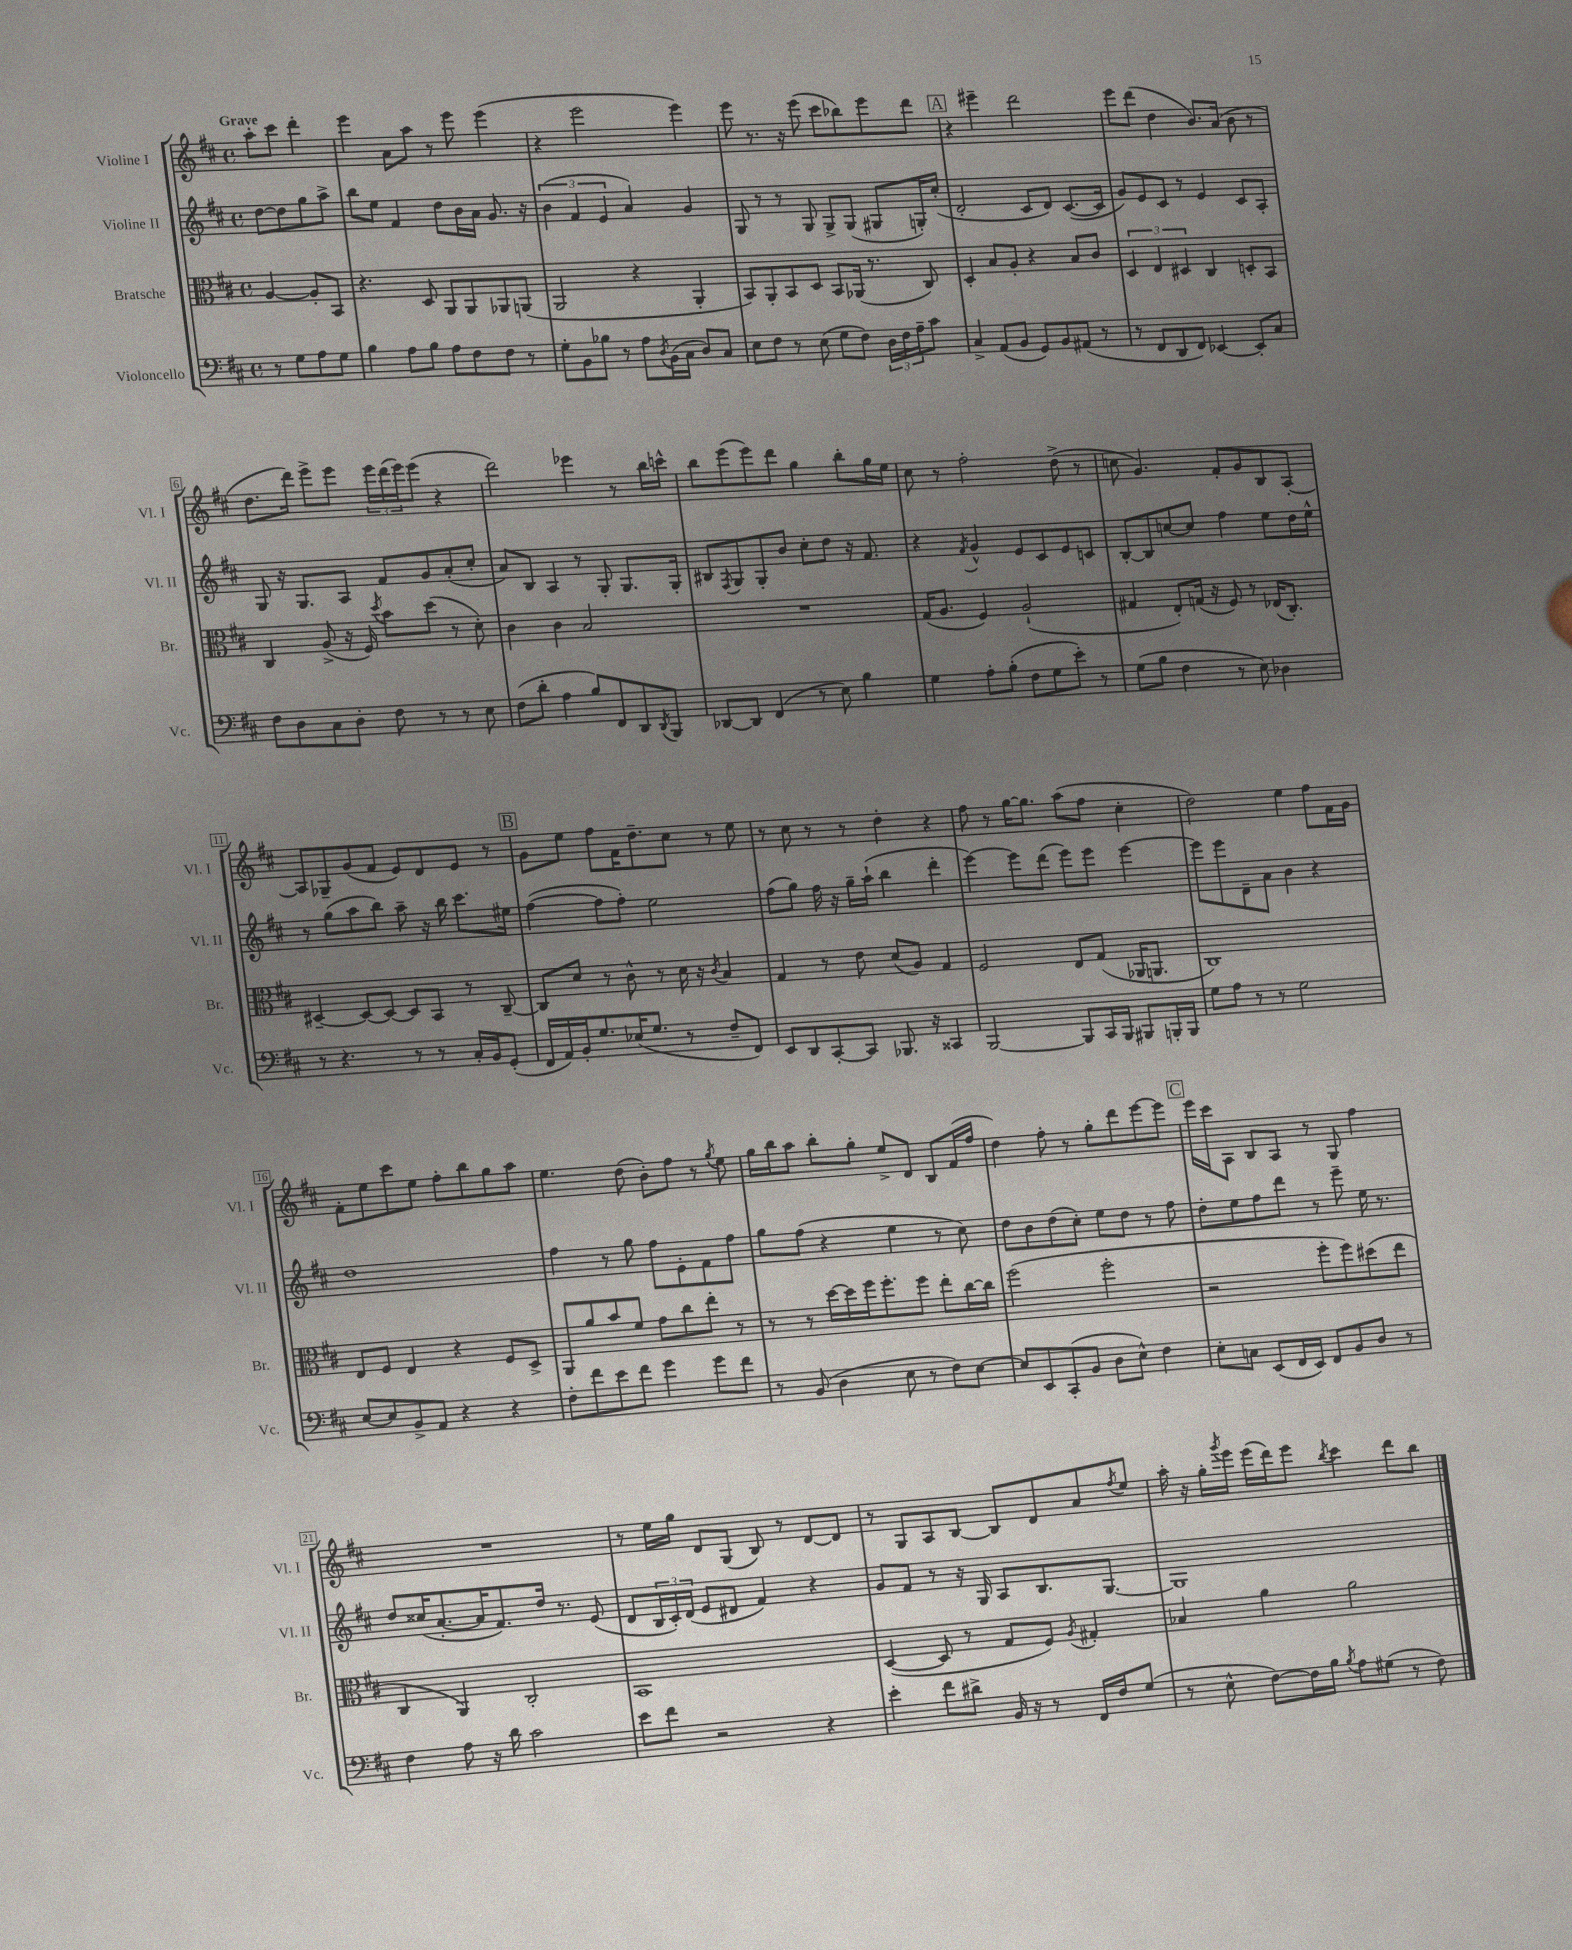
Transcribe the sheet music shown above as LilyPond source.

<<
\new StaffGroup <<
\new Staff = "s0" \with { instrumentName = "Violine I" shortInstrumentName = "Vl. I" } {
    \clef treble \key d \major \defaultTimeSignature \time 4/4 \partial 2 \tempo "Grave"
    a''8-. cis'''8 d'''4-. |
    e'''4 a'8 a''8 r8 e'''8 e'''4( |
    r4 e'''2 e'''4) |
    e'''8 r8. r16 e'''8( cis'''8 bes''8) e'''8 d'''8 |
    \mark \markup { \box "A" } r4 eis'''4-- d'''2 |
    e'''8 d'''8( d''4 b'8.) a'16( b'8 r8 |
    d''8. d'''16) e'''8-> e'''8 \tuplet 3/2 { e'''16 d'''16( e'''16) } e'''8( r4 |
    d'''2) ees'''4 r8 b''16 c'''16-^ |
    b''8 e'''8( e'''8) d'''8 g''4 b''8-. g''16 e''16 |
    cis''8 r8 fis''2-. d''8->( r8 |
    c''8 g'4.) fis'8-. g'8 b8 a8~-. |
    a8 ges8-- g'8( fis'8 e'8) d'8 e'8 r8 |
    \mark \markup { \box "B" } g'8 e''8 fis''8 fis'16 d''8.-- cis''8 r8 e''8 |
    r8 cis''8 r8 r8 d''4-. r4 |
    fis''8 r8 g''16~ g''8. a''8( fis''8 cis''4-. |
    d''2) e''4 fis''8 fis'16 g'16 |
    fis'8-. e''8 cis'''8 e''8 fis''8-. b''8 g''8 a''8 |
    e''4. d''8( b'8-.) fis''8 r8 \acciaccatura { g''8 } e''8 |
    g''16 b''16 a''8 b''8-. g''8-. e''8-> d'8 b8 fis'16( fis''16 |
    d''4) fis''8-. r8 g''8-. d'''8 e'''8~ e'''8 |
    \mark \markup { \box "C" } e'''16 cis'''16 a8 b8 a8 r8 g8 fis''4 |
    R1 |
    r8 e''16 g''16 d'8 g8( b8) r8 d'8~ d'8 |
    r8 g8 a8 b8~ b8 d'8 a'8 \acciaccatura { fis''8 } e''8 |
    a''16-. r16 g''16-. \acciaccatura { g'''8 } e'''16 e'''16( d'''16) e'''8 \acciaccatura { b''8 } cis'''4 d'''8 b''8 \bar "|." |
}
\new Staff = "s1" \with { instrumentName = "Violine II" shortInstrumentName = "Vl. II" } {
    \clef treble \key d \major \defaultTimeSignature \time 4/4 \partial 2
    d''8~ d''8 g''8 a''8-> |
    b''8 e''8 fis'4 d''8 b'16 a'16 g'8. r16 |
    \tuplet 3/2 { b'4( fis'4 e'4 } a'4) g'4 |
    g8 r8 r8 g8 g8-> g8( gis8 g16-.) cis''16-.( |
    \mark \markup { \box "A" } d'2-. cis'8 d'8) cis'8.~( cis'16 |
    g'8) e'8 cis'8 r8 e'4 cis'8 a8-. |
    g8 r16 g8. a8 fis'8 g'8 a'8-.( cis''8-. |
    a'8) b8 a4 r8 g8-. g8. g16-. |
    bis8 \acciaccatura { fis8 } g8 g8-. b'8 cis''8-. d''8 r16 fis'8. |
    r4 \acciaccatura { fis'8 } g'4-^ e'8 cis'8 e'8 c'8 |
    b8~-. b8 c''8~ c''8 fis''4 e''8 d''16 e''16-^ |
    r8 g''8( a''8 b''8) a''8-- r16 b''16 cis'''8. eis''16 |
    \mark \markup { \box "B" } fis''4~( fis''8 fis''8-.) e''2 |
    fis''8( g''8) fis''16 r16 g''16-- a''16-!( b''4 d'''4-. |
    e'''4~) e'''8 d'''8( e'''8) e'''8 e'''4~ |
    e'''8 e'''8 d'8-- a'8 b'4 r4 |
    d''1 |
    fis''4 r8 g''8 fis''8 e'8-. fis'8 fis''8 |
    g''8 fis''8( r4 e''4 r8 cis''8) |
    d''8 b'8 d''8( cis''8-.) e''8 d''8 r8 fis''8 |
    \mark \markup { \box "C" } d''8-. e''8 fis''8 d'''8 r8 e'''8-- e''16 r8. |
    d''8 cisis''16( a'8.~-. a'16 fis'8.) d''16 r8. e'8( |
    d'8 \tuplet 3/2 { b16 cis'16-.) d'16( } e'8 dis'8 fis'4) r4 |
    g'8 fis'8 r8 r16 g16 a8 b8. g8.~ |
    g1 \bar "|." |
}
\new Staff = "s2" \with { instrumentName = "Bratsche" shortInstrumentName = "Br." } {
    \clef alto \key d \major \defaultTimeSignature \time 4/4 \partial 2
    a4~ a8-. b,8 |
    r4. d8 a,8 a,8 aes,8 a,8( |
    a,2 r4 a,4-. |
    b,8) a,8-. b,8 d8 b,8 aes,16( r8. cis8) |
    \mark \markup { \box "A" } d4-. b8 a8-. r4 b8 cis'8 |
    \tuplet 3/2 { d4 e4 dis4 } cis4 d8-. b,8 |
    cis4 a8->( r16 fis16) \acciaccatura { d''8 } b'8 d''8( r8 d'8-.) |
    cis'4 cis'4 b2 |
    R1 |
    g16( a8. fis4) a2-!( |
    gis4 e8-.) g16( r16 fis8) r8 ees16( cis8.-.) |
    dis4~-- dis8~ dis8~ dis8 b,8 r8 cis8~-- |
    \mark \markup { \box "B" } cis8 d'8 r8 cis'8-^ r8 d'16 r16 \acciaccatura { cis'8 } b4 |
    g4 r8 e'8 d'8( a8) g4 |
    fis2 e8 g8( aes,16 a,8. |
    cis1) |
    e8 fis8 e4 r4 fis8 d8-> |
    a,8 a'8 b'8 fis'8 g'8 cis''8 e''8-. r8 |
    r8 r8 d''16~ d''16 fis''16 fis''8.-. fis''8 e''8-. cis''16~ cis''16 |
    fis''2( fis''2-. |
    \mark \markup { \box "C" } r2 fis''8-. fis''8) dis''8( e''8 |
    cis4 a,4) cis2-. |
    b,1 |
    d4~( d8 r8 g8 fis8) \acciaccatura { a8 } gis4-. |
    bes4 a'4 a'2 \bar "|." |
}
\new Staff = "s3" \with { instrumentName = "Violoncello" shortInstrumentName = "Vc." } {
    \clef bass \key d \major \defaultTimeSignature \time 4/4 \partial 2
    r8 g8 a8 g8 |
    b4 a8 b8 a8 fis8 fis8 r8 |
    g8-. b,8 bes8 r8 a8 \acciaccatura { d8 } b,16( cis16 d8) cis8 |
    e8 fis8 r8 e8( g8 fis8) \tuplet 3/2 { d16 fis16 a16-- } cis'8 |
    \mark \markup { \box "A" } cis4-> a,8( b,8 g,8) b,8 ais,8( r8 |
    r8 fis,8 d,8 fis,8) ees,4~ ees,8-. cis8 |
    fis8 d8 cis8 d8-. fis8 r8 r8 e8 |
    fis8( d'8-. a4 b8) fis,8 d,8 \acciaccatura { d,8 } b,,8 |
    des,8~ des,8 fis,4( r8 e8) b4 |
    g4 a8-. b8-.( fis8 g8 e'8-.) r8 |
    g8( b8 fis4 r8 e8) des4 |
    r8 r4. r8 r8 cis16-. b,16 g,8-.( |
    \mark \markup { \box "B" } fis,16 a,16) b,16-. g8. ees16( g8. r8 fis8-- fis,8) |
    e,8 d,8 cis,8~-. cis,8 bes,,8. r16 cisis,4 |
    b,,2~ b,,8 cis,16 b,,16 bis,,8 b,,16-. b,,16 |
    g8 a8 r8 r8 g2 |
    e8~ e8 b,8-> a,8 r4 r4 |
    fis8-. fis'8 e'8 fis'8 g'4 g'8 fis'8 |
    r8 b,8( d4 e8 r8 fis8) e8~ |
    e8 e,8 cis,8-.( b,8 d8 e8-^) fis4 |
    \mark \markup { \box "C" } e8-. c8 e,8( fis,16 e,16) fis,8 b,8 d8 r8 |
    fis4 a8 r16 d'16 cis'2 |
    e'8 fis'8 r2 r4 |
    e'4-. fis'8 dis'8-> b,16 r16 r8 fis,16 fis16 g8( |
    r8 e8-^ fis8~) fis16 b16 \acciaccatura { b8 } a8 gis8( r8 fis8) \bar "|." |
}
>>
>>
\layout { \context { \Score \override BarNumber.stencil = #(make-stencil-boxer 0.1 0.3 ly:text-interface::print) } }
